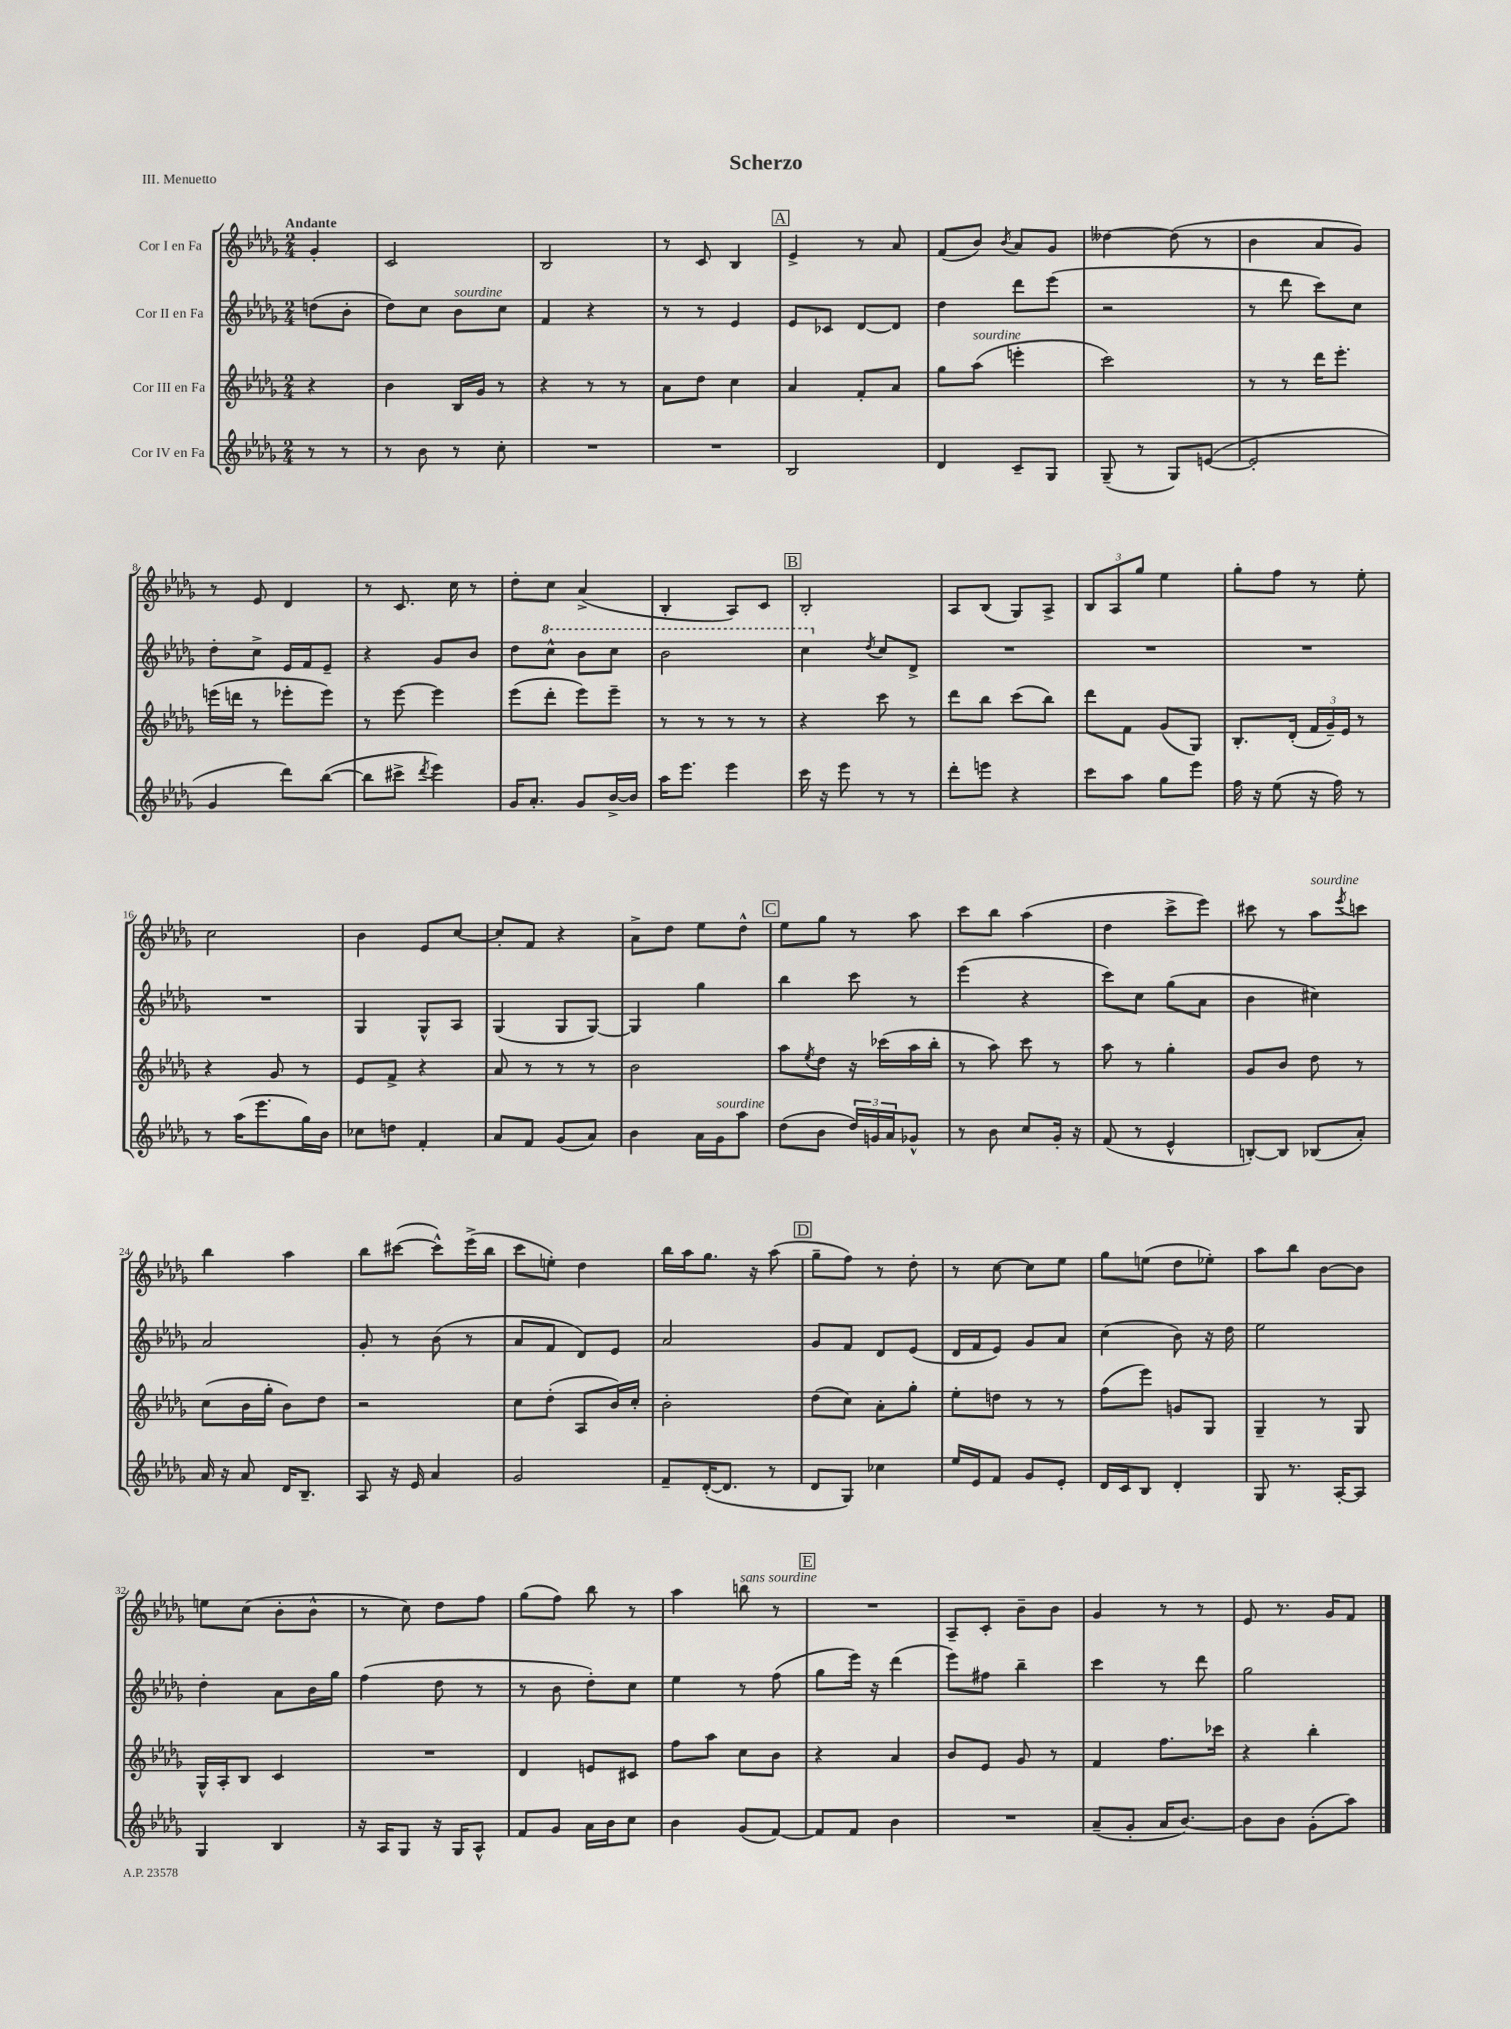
\header { title = "Scherzo" piece = "III. Menuetto" }
<<
\new StaffGroup <<
\new Staff = "s0" \with { instrumentName = "Cor I en Fa" } {
    \clef treble \key des \major \numericTimeSignature \time 2/4 \partial 4 \tempo "Andante"
    ges'4-. |
    c'2 |
    bes2 |
    r8 c'8 bes4 |
    \mark \markup { \box "A" } ees'4-> r8 aes'8 |
    f'8( bes'8) \acciaccatura { bes'8 } aes'8 ges'8 |
    deses''4~ deses''8( r8 |
    bes'4 aes'8 ges'8) |
    r8 ees'8 des'4 |
    r8 c'8. c''16 r8 |
    des''8-. c''8 aes'4->( |
    bes4-. aes8) c'8 |
    \mark \markup { \box "B" } bes2-. |
    aes8 bes8( ges8) aes8-> |
    \tuplet 3/2 { bes8 aes8 ges''8 } ees''4 |
    ges''8-. f''8 r8 ees''8-. |
    c''2 |
    bes'4 ees'8 c''8~ |
    c''8-. f'8 r4 |
    aes'8-> des''8 ees''8 des''8-^ |
    \mark \markup { \box "C" } ees''8 ges''8 r8 aes''8 |
    c'''8 bes''8 aes''4( |
    des''4 c'''8-> ees'''8) |
    cis'''8 r8 aes''8^\markup { \italic "sourdine" } \acciaccatura { ees'''8 } c'''8 |
    bes''4 aes''4 |
    bes''8 cis'''8~( cis'''8-^) ees'''16->( bes''16 |
    c'''8 e''8-.) des''4 |
    bes''16 aes''16 ges''8. r16 aes''8( |
    \mark \markup { \box "D" } ges''8-- f''8) r8 des''8-. |
    r8 c''8~ c''8 ees''8 |
    ges''8 e''8( des''8 ees''8-.) |
    aes''8 bes''8 bes'8~ bes'8 |
    e''8 c''8( bes'8-. bes'8-^ |
    r8 c''8) des''8 f''8 |
    ges''8( f''8) bes''8 r8 |
    aes''4 b''8^\markup { \italic "sans sourdine" } r8 |
    \mark \markup { \box "E" } R2 |
    aes8-- c'8-. bes'8-- bes'8 |
    ges'4 r8 r8 |
    ees'8 r8. ges'16 f'8 \bar "|." |
}
\new Staff = "s1" \with { instrumentName = "Cor II en Fa" } {
    \clef treble \key des \major \numericTimeSignature \time 2/4 \partial 4
    d''8( bes'8-. |
    des''8) c''8 bes'8^\markup { \italic "sourdine" } c''8 |
    f'4 r4 |
    r8 r8 ees'4 |
    \mark \markup { \box "A" } ees'8 ces'8 des'8~ des'8 |
    des''4 des'''8 ees'''8( |
    r2 |
    r8 des'''8 c'''8) c''8 |
    des''8-. c''8-> ees'16 f'16 ees'8-- |
    r4 ges'8 bes'8 |
    des''8 \ottava #1 c'''8-^ bes''8 c'''8 |
    bes''2 |
    \mark \markup { \box "B" } c'''4 \ottava #0 \acciaccatura { des''8 } c''8 des'8-> |
    R2 |
    R2 |
    R2 |
    R2 |
    ges4 ges8-^ aes8 |
    ges4( ges8 ges8~) |
    ges4 ges''4 |
    \mark \markup { \box "C" } bes''4 c'''8 r8 |
    ees'''4( r4 |
    c'''8) c''8 ges''8( aes'8 |
    bes'4 cis''4) |
    aes'2 |
    ges'8-. r8 bes'8( r8 |
    aes'8 f'8 des'8) ees'8 |
    aes'2 |
    \mark \markup { \box "D" } ges'8 f'8 des'8 ees'8( |
    des'16 f'16 ees'8) ges'8 aes'8 |
    c''4( bes'8) r16 des''16 |
    ees''2 |
    des''4-. aes'8 bes'16 ges''16 |
    f''4( des''8 r8 |
    r8 bes'8 des''8-.) c''8 |
    ees''4 r8 f''8( |
    \mark \markup { \box "E" } ges''8 ees'''16) r16 des'''4( |
    ees'''8) fis''8 bes''4-- |
    c'''4 r8 des'''8 |
    ges''2 \bar "|." |
}
\new Staff = "s2" \with { instrumentName = "Cor III en Fa" } {
    \clef treble \key des \major \numericTimeSignature \time 2/4 \partial 4
    r4 |
    bes'4 bes16 ges'16 r8 |
    r4 r8 r8 |
    aes'8 des''8 c''4 |
    \mark \markup { \box "A" } aes'4 f'8-. aes'8 |
    ges''8 aes''8^\markup { \italic "sourdine" }( e'''4-. |
    c'''2) |
    r8 r8 des'''16 ees'''8.-. |
    e'''16( d'''16 r8 ees'''8-. ees'''8) |
    r8 ees'''8~ ees'''4 |
    ees'''8( des'''8-. ees'''8) ees'''8-- |
    r8 r8 r8 r8 |
    \mark \markup { \box "B" } r4 c'''8 r8 |
    des'''8 bes''8 c'''8( bes''8) |
    des'''8 f'8 ges'8( ges8) |
    bes8.-. des'16-.( \tuplet 3/2 { f'16 ges'16--) ees'16 } r8 |
    r4 ges'8 r8 |
    ees'8 f'8-> r4 |
    aes'8 r8 r8 r8 |
    bes'2 |
    \mark \markup { \box "C" } aes''8 \acciaccatura { ees''8 } des''8 r16 ces'''16( aes''16 bes''16-. |
    r8 aes''8) c'''8 r8 |
    aes''8 r8 ges''4-. |
    ges'8 bes'8 des''8 r8 |
    c''8( bes'16 ges''16-. bes'8) des''8 |
    r2 |
    c''8 des''8-.( aes8 bes'16) c''16-. |
    bes'2-. |
    \mark \markup { \box "D" } des''8( c''8) aes'8-. ges''8-. |
    ees''8-. d''8 r8 r8 |
    f''8( ees'''8) g'8 ges8 |
    ges4-- r8 ges8 |
    ges16-^ aes16-. bes8 c'4 |
    R2 |
    des'4 e'8 cis'8 |
    f''8 aes''8 c''8 bes'8 |
    \mark \markup { \box "E" } r4 aes'4 |
    bes'8 ees'8 ges'8 r8 |
    f'4 f''8. ces'''16 |
    r4 bes''4-. \bar "|." |
}
\new Staff = "s3" \with { instrumentName = "Cor IV en Fa" } {
    \clef treble \key des \major \numericTimeSignature \time 2/4 \partial 4
    r8 r8 |
    r8 bes'8 r8 c''8-. |
    R2 |
    R2 |
    \mark \markup { \box "A" } bes2 |
    des'4 c'8-- ges8 |
    ges8--( r8 ges8) e'8~( |
    e'2-. |
    ges'4 des'''8) bes''8~( |
    bes''8 cis'''8-> \acciaccatura { des'''8 } ees'''4) |
    ges'16 aes'8.-. ges'8 bes'16~-> bes'16 |
    aes''16 ees'''8. ees'''4 |
    \mark \markup { \box "B" } c'''16 r16 ees'''8 r8 r8 |
    des'''8-. e'''8 r4 |
    c'''8 aes''8 ges''8 ees'''8 |
    f''16 r16 ees''8( r16 f''16) r8 |
    r8 aes''16( ees'''8. ges''16) bes'16 |
    ces''8 d''8 f'4-. |
    aes'8 f'8 ges'8( aes'8) |
    bes'4 aes'16 ges'16^\markup { \italic "sourdine" } aes''8 |
    \mark \markup { \box "C" } des''8( bes'8 \tuplet 3/2 { des''16) g'16 aes'16 } ges'8-^ |
    r8 bes'8 c''8 ges'16-. r16 |
    f'8( r8 ees'4-^ |
    b8~-.) b8 bes8( aes'8-.) |
    aes'16 r16 aes'8 des'16 bes8.-- |
    aes8 r16 ees'16 aes'4 |
    ges'2 |
    f'8-- des'16~-.( des'8. r8 |
    \mark \markup { \box "D" } des'8 ges8) ces''4 |
    ees''16 ees'16 f'8 ges'8 ees'8-. |
    des'16 c'16 bes8 des'4-. |
    ges8 r8. aes16~-. aes8 |
    ges4 bes4 |
    r16 aes16 ges8 r16 ges16 aes8-^ |
    f'8 ges'8 aes'16 bes'16 c''8 |
    bes'4 ges'8( f'8~) |
    \mark \markup { \box "E" } f'8 f'8 bes'4 |
    R2 |
    aes'8--( ges'8-. aes'16 bes'8.~) |
    bes'8 bes'8 ges'8-.( aes''8) \bar "|." |
}
>>
>>
